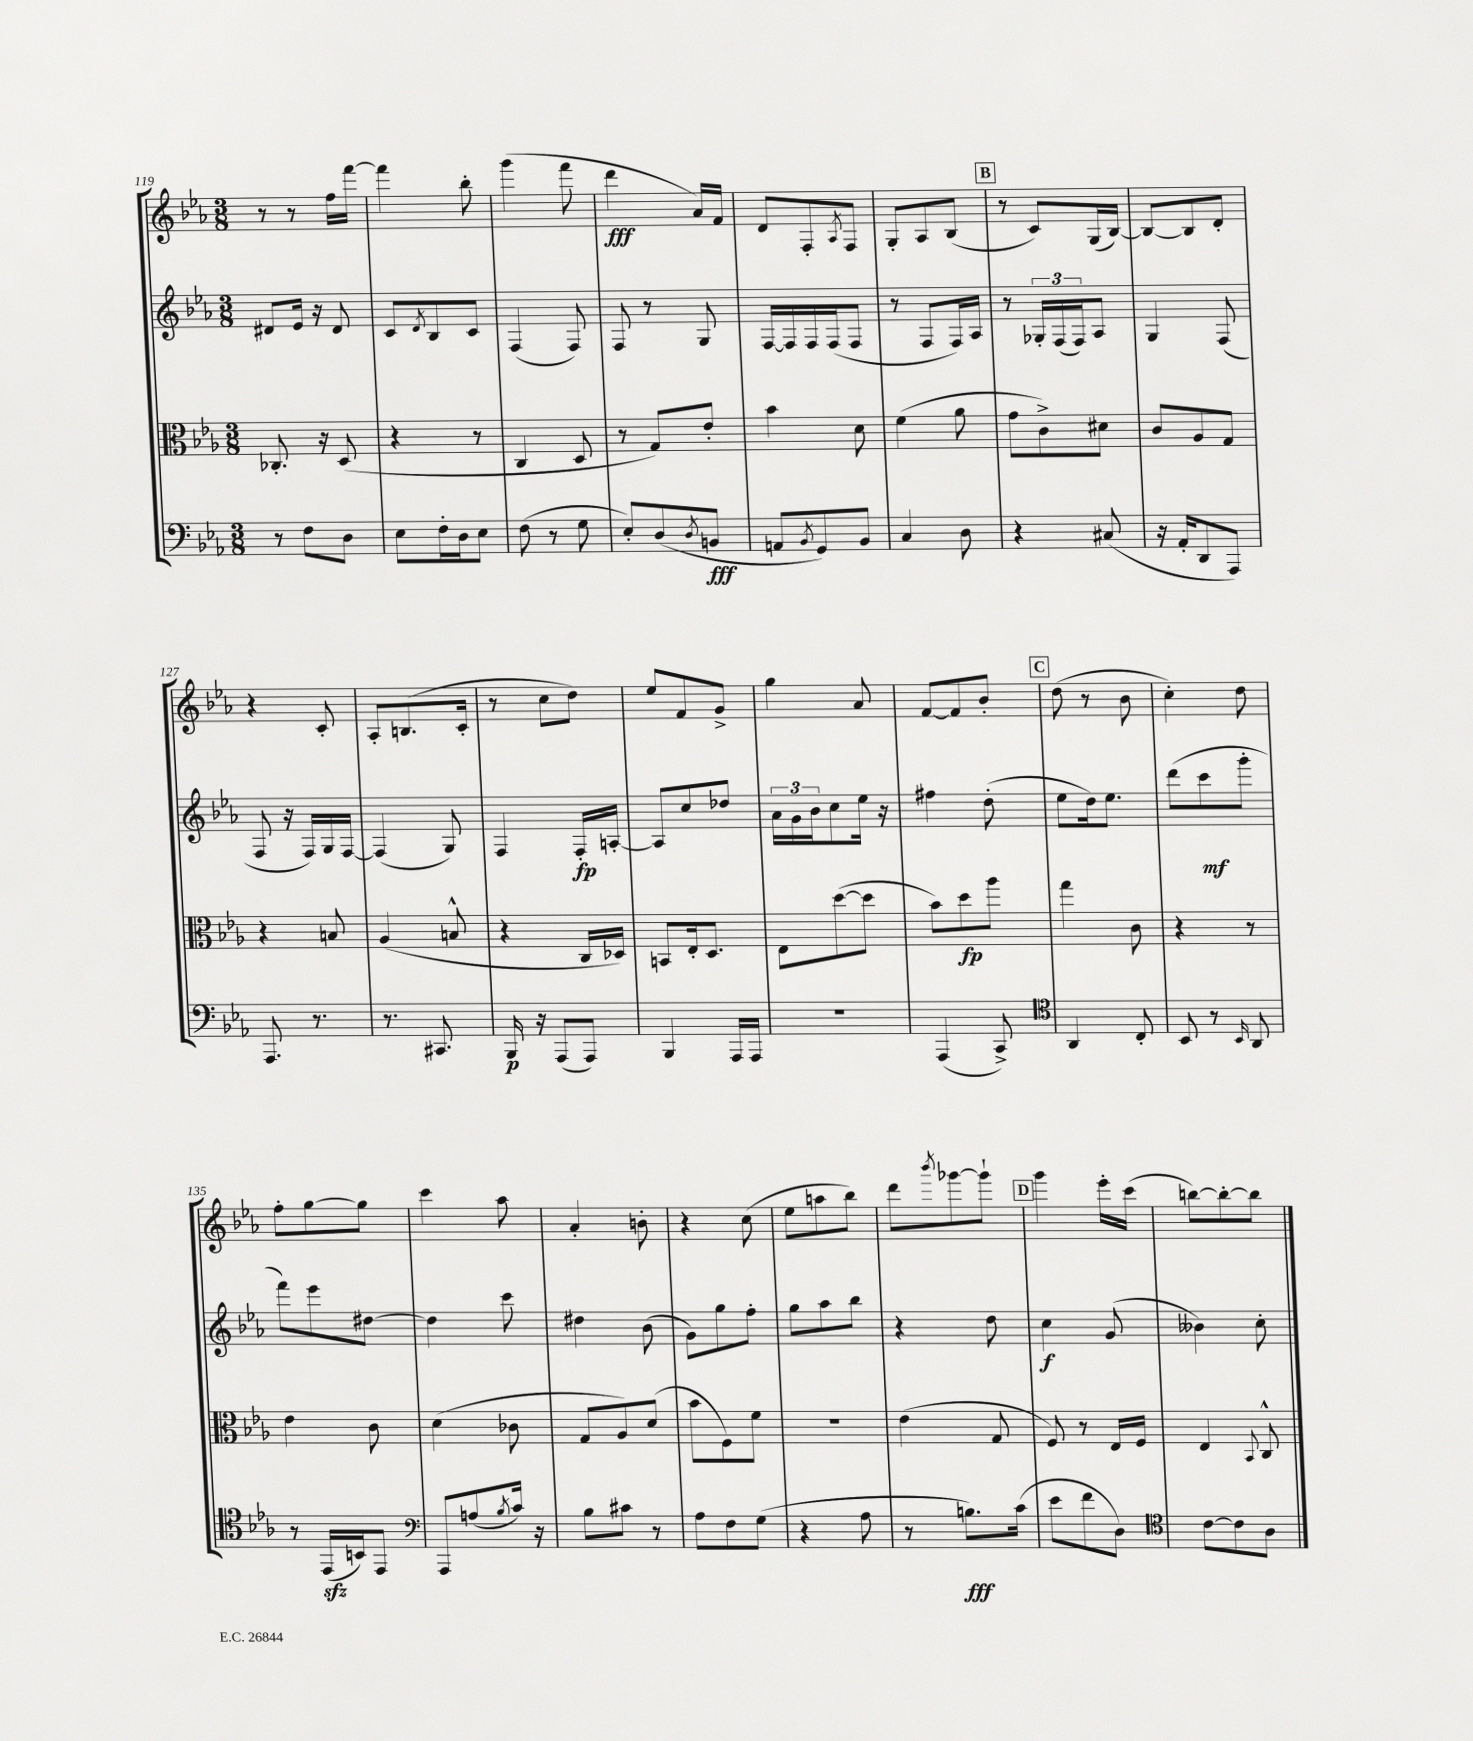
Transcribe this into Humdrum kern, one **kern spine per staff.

**kern	**dynam	**kern	**dynam	**kern	**dynam	**kern	**dynam
*part4	*part4	*part3	*part3	*part2	*part2	*part1	*part1
*staff4	*staff4	*staff3	*staff3	*staff2	*staff2	*staff1	*staff1
*clefF4	*	*clefC3	*	*clefG2	*	*clefG2	*
*k[b-e-a-]	*	*k[b-e-a-]	*	*k[b-e-a-]	*	*k[b-e-a-]	*
*M3/8	*	*M3/8	*	*M3/8	*	*M3/8	*
=119	=119	=119	=119	=119	=119	=119	=119
8r	.	8.C-X'/	.	8d#X/L	.	8r	.
8F\L	.	.	.	16e-/Jk	.	8r	.
.	.	16r	.	16r	.	.	.
8D\J	.	(8D/	.	8d#/	.	16ff\LL	.
.	.	.	.	.	.	[16fff\JJ	.
=120	=120	=120	=120	=120	=120	=120	=120
8E-\L	.	4r	.	8c/L	.	4fff\]	.
.	.	.	.	8qd/	.	.	.
16F'\L	.	.	.	8B-/	.	.	.
16D\J	.	.	.	.	.	.	.
8E-\J	.	8r	.	8c/J	.	8bb-'\	.
=121	=121	=121	=121	=121	=121	=121	=121
(8F\	.	4C/	.	(4F/	.	(4ggg\	.
8r	.	.	.	.	.	.	.
8G\	.	8D/	.	8F/)	.	8fff\	.
=122	=122	=122	=122	=122	=122	=122	=122
8E-'/L)	.	8r	.	8F/	.	4ddd\	fff
(8D/	.	8G/L)	.	8r	.	.	.
8qD/	.	.	.	.	.	.	.
8BBn/J	fff	8e-'/J	.	8G/	.	16a-/LL)	.
.	.	.	.	.	.	16f/JJ	.
=123	=123	=123	=123	=123	=123	=123	=123
8AAn/L	.	4b-\	.	[16F/LL	.	8d/L	.
.	.	.	.	16F/]	.	.	.
8qBB-/	.	.	.	.	.	.	.
8GG/)	.	.	.	16F/	.	8F'/	.
.	.	.	.	(16F/J	.	.	.
.	.	.	.	.	.	8qA-/	.
8BB-/J	.	8d\	.	8F/J	.	8F/J	.
=124	=124	=124	=124	=124	=124	=124	=124
4C/	.	(4f\	.	8r	.	8G'/L	.
.	.	.	.	8F/L	.	8A-/	.
8D\	.	8a-\	.	16F/L)	.	(8B-/J	.
.	.	.	.	16A-/JJ	.	.	.
!!LO:REH:place=s1:t=B
=125	=125	=125	=125	=125	=125	=125	=125
4r	.	8g\L	.	8r	.	8r	.
.	.	8c^\)	.	24G-X'/LL	.	8c/L)	.
.	.	.	.	(24F/	.	.	.
.	.	.	.	24F/J)	.	.	.
(8C#X/	.	8d#X\J	.	8A-/J	.	(16G/L	.
.	.	.	.	.	.	[16B-/JJ)	.
=126	=126	=126	=126	=126	=126	=126	=126
16r	.	8c/L	.	4G/	.	8B-/L_	.
16AA-'/KL	.	.	.	.	.	.	.
8DD/	.	8A-/	.	.	.	8B-/]	.
8AAA-/J)	.	8G/J	.	(8F/	.	8d'/J	.
!!LO:LB:g=z
=127	=127	=127	=127	=127	=127	=127	=127
8.AAA-/	.	4r	.	8F/	.	4r	.
.	.	.	.	16r	.	.	.
8.r	.	.	.	16F/LL)	.	.	.
.	.	8Bn/	.	16G/	.	8c'/	.
.	.	.	.	[16F/JJ	.	.	.
=128	=128	=128	=128	=128	=128	=128	=128
8.r	.	(4A-/	.	(4F/]	.	8A-'/L	.
.	.	.	.	.	.	(8.Bn/	.
8.CC#X/	.	.	.	.	.	.	.
.	.	8Bn^^/	.	8G/)	.	.	.
.	.	.	.	.	.	16c'/Jk	.
=129	=129	=129	=129	=129	=129	=129	=129
16BBB-/	p	4r	.	4F/	.	8r	.
16r	.	.	.	.	.	.	.
(8AAA-/L	.	.	.	.	.	8cc\L	.
8AAA-/J)	.	16C/LL	.	16F'/LL	fp	8dd\J)	.
.	.	16D-X/JJ)	.	[16An'/JJ	.	.	.
=130	=130	=130	=130	=130	=130	=130	=130
4BBB-/	.	8BBn/L	.	8A/L]	.	8ee-/L	.
.	.	16E-'/k	.	8cc/	.	8f/	.
.	.	8.D/J	.	.	.	.	.
16AAA-/LL	.	.	.	8dd-X/J	.	8g^/J	.
16AAA-/JJ	.	.	.	.	.	.	.
=131	=131	=131	=131	=131	=131	=131	=131
4.r	.	8E-\L	.	24a-\LL	.	4gg\	.
.	.	.	.	24g\	.	.	.
.	.	.	.	24b-\J	.	.	.
.	.	([8dd\	.	8cc\	.	.	.
.	.	8dd\J]	.	16ee-\Jk	.	8a-/	.
.	.	.	.	16r	.	.	.
=132	=132	=132	=132	=132	=132	=132	=132
(4AAA-/	.	8b-\L)	.	4ff#X\	.	[8f/L	.
.	.	8dd\	fp	.	.	8f/]	.
8CC^/)	.	8aa-\J	.	(8dd'\	.	8b-'/J	.
!!LO:REH:place=s1:t=C
=133	=133	=133	=133	=133	=133	=133	=133
*clefC4	*	*	*	*	*	*	*
4AA-/	.	4gg\	.	8ee-\L	.	(8dd\	.
.	.	.	.	16dd\k)	.	8r	.
.	.	.	.	8.ee-\J	.	.	.
8C'/	.	8c\	.	.	.	8b-\	.
=134	=134	=134	=134	=134	=134	=134	=134
8BB-/	.	4r	.	(8ddd\L	.	4cc'\)	.
8r	.	.	.	8ccc\	mf	.	.
16qqBB-/	.	.	.	.	.	.	.
8AA-/	.	8r	.	8ggg'\J	.	8dd\	.
!!LO:LB:g=z
=135	=135	=135	=135	=135	=135	=135	=135
8r	.	4e-\	.	8fff\L)	.	8ff'\L	.
(16EE-zz/LL	.	.	.	8eee-\	.	[8gg\	.
16BBn/J)	.	.	.	.	.	.	.
8EE-/J	.	8c\	.	[8dd#X\J	.	8gg\J]	.
=136	=136	=136	=136	=136	=136	=136	=136
*clefF4	*	*	*	*	*	*	*
8AAA-/L	.	(4d\	.	4dd#\]	.	4ccc\	.
(8An/	.	.	.	.	.	.	.
8qB-/	.	.	.	.	.	.	.
16c/Jk)	.	8c-X\	.	8ccc\	.	8aa-\	.
16r	.	.	.	.	.	.	.
=137	=137	=137	=137	=137	=137	=137	=137
8B-\L	.	8G/L	.	4dd#X\	.	4a-'/	.
8c#X\J	.	8A-/)	.	.	.	.	.
8r	.	(8d/J	.	(8b-\	.	8bn'\	.
=138	=138	=138	=138	=138	=138	=138	=138
8A-\L	.	8b-\L	.	8g\L)	.	4r	.
8F\	.	8F\)	.	8gg\	.	.	.
(8G\J	.	8f\J	.	8ff'\J	.	(8cc\	.
=139	=139	=139	=139	=139	=139	=139	=139
4r	.	4.r	.	8gg\L	.	8ee-\L	.
.	.	.	.	8aa-\	.	8aan\	.
8A-\	.	.	.	8bb-\J	.	8bb-\J)	.
=140	=140	=140	=140	=140	=140	=140	=140
8r	.	(4e-\	.	4r	.	8ddd\L	.
.	.	.	.	.	.	8qbbb-/	.
8.Bn\L)	fff	.	.	.	.	[8ggg-X\	.
.	.	8G/	.	8dd\	.	8ggg-`\J]	.
(16c\Jk	.	.	.	.	.	.	.
!!LO:REH:place=s1:t=D
=141	=141	=141	=141	=141	=141	=141	=141
8e-\L	.	8F/)	.	4cc\	f	4ggg\	.
8f\	.	8r	.	.	.	.	.
8D\J)	.	16E-/LL	.	(8g/	.	16eee-'\LL	.
.	.	16F/JJ	.	.	.	(16ccc\JJ	.
=142	=142	=142	=142	=142	=142	=142	=142
*clefC4	*	*	*	*	*	*	*
[8c\L	.	4E-/	.	4b--X\)	.	[8bbn\L)	.
8c\]	.	.	.	.	.	8bb'\_	.
.	.	8qqBB-/	.	.	.	.	.
8A-\J	.	8C^^/	.	8cc'\	.	8bb\J]	.
==	==	==	==	==	==	==	==
*-	*-	*-	*-	*-	*-	*-	*-
